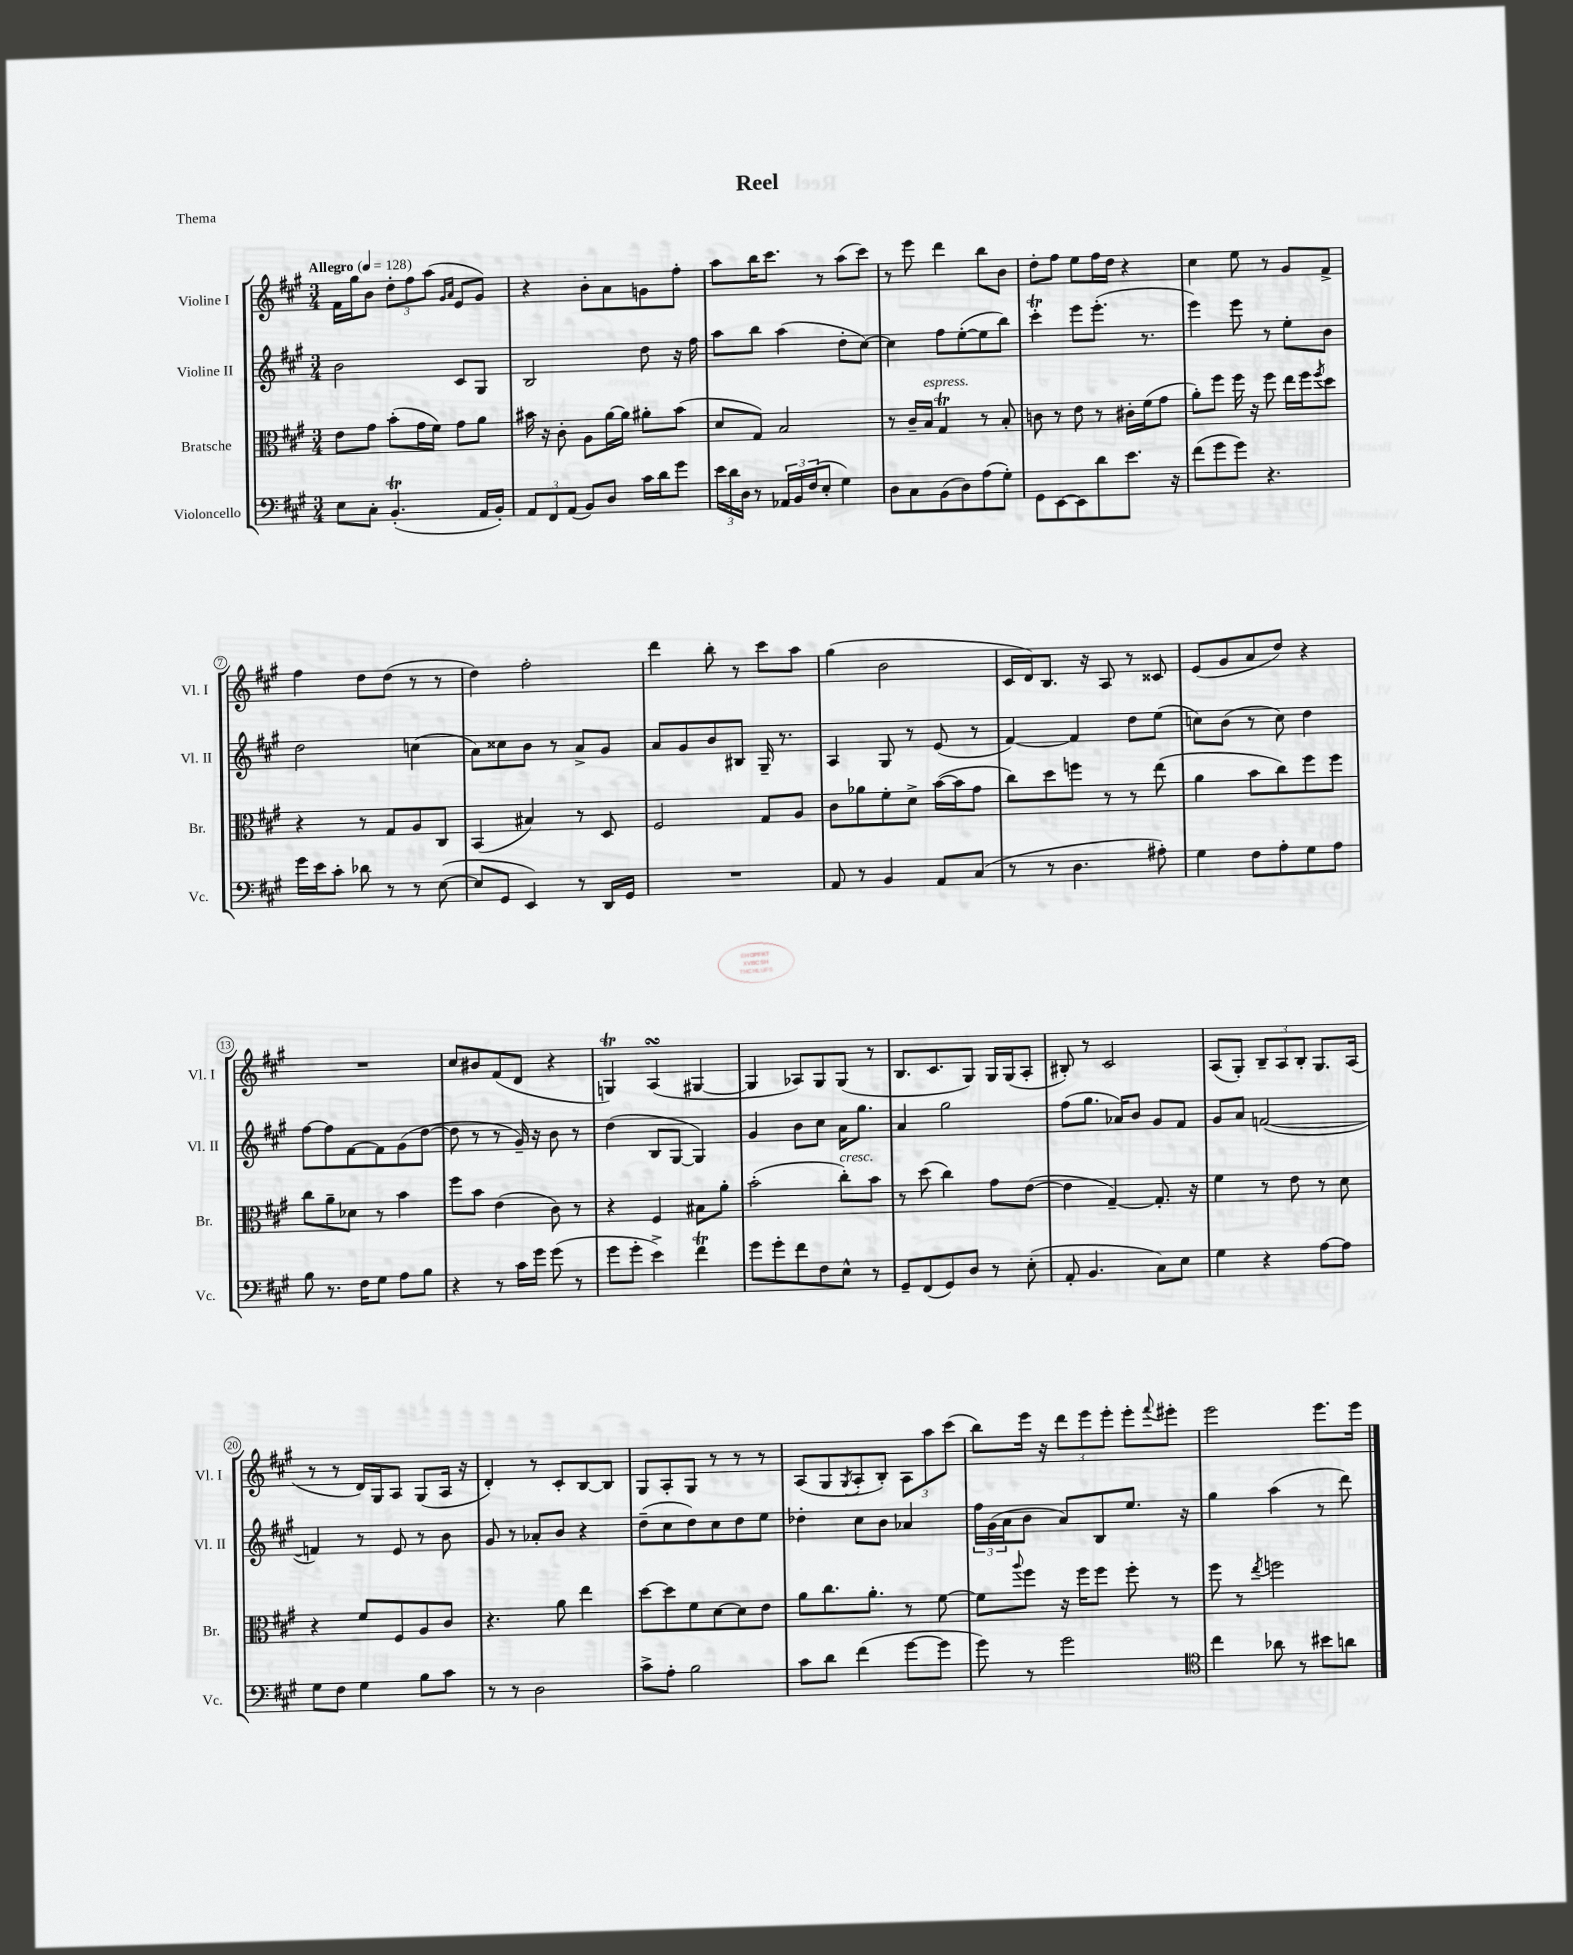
\header { title = "Reel" piece = "Thema" }
<<
\new StaffGroup <<
\new Staff = "s0" \with { instrumentName = "Violine I" shortInstrumentName = "Vl. I" } {
    \clef treble \key a \major \numericTimeSignature \time 3/4 \tempo "Allegro" 4 = 128
    fis'16 gis''16 b'8 \tuplet 3/2 { d''8-. fis''8 a''8( } \grace { gis'16 a'16 } e'8 gis'8) |
    r4 b'8-. a'8 g'8 fis''8-. |
    a''8 b''16 cis'''8. r8 a''8( cis'''8) |
    r8 e'''8 d'''4 b''8 b'8 |
    d''8-. fis''8 e''8 fis''16 d''16 r4 |
    cis''4 e''8 r8 gis'8 fis'8-> |
    fis''4 d''8 d''8( r8 r8 |
    d''4) fis''2-. |
    d'''4 b''8-. r8 cis'''8 a''8 |
    gis''4( b'2 |
    cis'16 d'16) b8. r16 a8 r8 cisis'8 |
    e'8( gis'8 a'8 d''8) r4 |
    R2. |
    cis''8 bis'8 fis'8( d'8 r4 |
    g4\trill) a4\turn( gis4~ |
    gis4 aes8) gis8 gis8( r8 |
    b8. cis'8. gis8) gis16 gis16( a8-. |
    bis8-.) r8 cis'2 |
    a8( gis8-.) \tuplet 3/2 { b8-- a8 b8-. } gis8. a16( |
    r8 r8 d'16) gis16 a8 gis8( a16 r16 |
    d'4-.) r8 cis'8-. b8~ b8 |
    gis8 a8-. gis8 r8 r8 r8 |
    a8( gis8 \acciaccatura { gis8 } a8-. b8-.) \tuplet 3/2 { a8 a''8 cis'''8( } |
    b''8) e'''16 r16 \tuplet 3/2 { d'''8 e'''8 e'''8-. } e'''8-. \appoggiatura { fis'''8 } eis'''8-. |
    e'''2 e'''8. e'''16 \bar "|." |
}
\new Staff = "s1" \with { instrumentName = "Violine II" shortInstrumentName = "Vl. II" } {
    \clef treble \key a \major \numericTimeSignature \time 3/4
    b'2 cis'8 gis8 |
    b2 d''8 r16 fis''16 |
    a''8 b''8 a''4( d''8-. cis''8~) |
    cis''4 fis''8 e''8~-.( e''8 b''8) |
    cis'''4-.\trill e'''8 e'''8.-.( r8. |
    e'''4) e'''8 r8 e''8-. b'8 |
    d''2 c''4( |
    a'8) cisis''8 b'8 r8 a'8-> gis'8 |
    a'8 gis'8 b'8 bis8 gis16-- r8. |
    a4 gis8 r8 e'8( r8 |
    fis'4~) fis'4 d''8 e''8( |
    c''8) b'8( r8 c''8) d''4 |
    fis''8~ fis''8 fis'8~ fis'8 gis'8( d''8~ |
    d''8 r8 r8 gis'16--) r16 b'8 r8 |
    d''4( b8 gis8~ gis4) |
    gis'4 b'8 cis''8 a'16 gis''8. |
    a'4 gis''2 |
    fis''8( gis''8. aes'16) b'8 gis'8 fis'8 |
    gis'8 a'8 f'2~( |
    f'4) r8 e'8 r8 b'8 |
    gis'8 r8 aes'8-. b'8 r4 |
    d''8--( cis''8 d''8) cis''8 d''8 e''8 |
    des''4-. cis''8 b'8 aes'4 |
    \tuplet 3/2 { fis''16 gis'16( a'16 } b'8 a'8) b8 e''8. r16 |
    gis''4 a''4( r8 d'''8) \bar "|." |
}
\new Staff = "s2" \with { instrumentName = "Bratsche" shortInstrumentName = "Br." } {
    \clef alto \key a \major \numericTimeSignature \time 3/4
    e'8 gis'8 b'8-.( gis'16 fis'16) gis'8 a'8 |
    bis'16 r16 cis'8-. a8 a'16~ a'16 ais'8-. bis'8( |
    d'8 gis8) b2 |
    r8 cis'16-- b16^\markup { \italic "espress." } gis4\trill r8 b8-. |
    c'8 r8 e'8 r8 cis'16-. fis'16( gis'8 |
    a'8-.) fis''8 fis''16 r16 fis''8 e''16 fis''16 \acciaccatura { fis''8 } d''8 |
    r4 r8 gis8 a8 cis8 |
    b,4( bis4) r8 d8 |
    fis2 gis8 a8 |
    cis'8 aes'8 fis'8-. d'8-> b'16~( b'16 gis'8 |
    cis''8) d''8 f''8 r8 r8 e''8( |
    a'4 b'8 cis''8) fis''8 fis''8 |
    cis''8 a'8-- des'8 r8 b'4 |
    fis''8 b'8 e'4( cis'8) r8 |
    r4 fis4 bis8 a'8-. |
    b'2-.( cis''8-.^\markup { \italic "cresc." }) b'8 |
    r8 d''8( cis''4) gis'8 e'8~( |
    e'4 gis4~--) gis8.-. r16 |
    fis'4 r8 e'8 r8 d'8 |
    r4 fis'8 fis8 a8 cis'8 |
    r4. a'8 e''4 |
    d''8~ d''8 fis'8 d'8~ d'8 e'8 |
    a'8 cis''8. a'8.-. r8 fis'8~ |
    fis'8 \appoggiatura { a''8 } fis''8 r16 fis''16 fis''8 fis''8-. r8 |
    fis''8 r8 \acciaccatura { e''8 } f''2 \bar "|." |
}
\new Staff = "s3" \with { instrumentName = "Violoncello" shortInstrumentName = "Vc." } {
    \clef bass \key a \major \numericTimeSignature \time 3/4
    e8 cis8-. b,4.-.\trill( a,16 b,16-.) |
    \tuplet 3/2 { a,8 fis,8 a,8( } b,8) d8 cis'16 d'16 gis'8 |
    \tuplet 3/2 { e'16 d'16 d16 } r8 \tuplet 3/2 { aes,16 b,16 fis16( } e8-. gis4) |
    d8 cis8 b,8( d8) a8( gis8-.) |
    gis,8 e,8~ e,8 d'8 e'8. r16 |
    fis'8( gis'8 gis'8) r4. |
    gis'16 e'16 cis'8-. des'8 r8 r8 e8~( |
    e8 gis,8 e,4) r8 d,16 gis,16 |
    R2. |
    a,8 r8 b,4 a,8 cis8( |
    r8 r8 d4. ais8-.) |
    gis4 fis8 a8-. gis8 a8 |
    b8 r8. fis16 gis8 a8 b8 |
    r4 r8 cis'16 gis'16 gis'8( r8 |
    gis'8 gis'8-. e'4->) fis'4\trill |
    gis'8 gis'8-. fis'8 fis8 e8-^ r8 |
    gis,8-- fis,8( gis,8) d8 r8 e8-.( |
    a,8-. b,4. cis8) e8 |
    gis4 r4 a8~ a8 |
    gis8 fis8 gis4 b8 cis'8 |
    r8 r8 d2 |
    cis'8-> a8-. b2 |
    cis'8 d'8 fis'4( gis'8~ gis'8 |
    gis'8) r8 gis'2 |
    \clef tenor cis''4 aes'8 r8 bis'8 a'8 \bar "|." |
}
>>
>>
\layout { \context { \Score \override BarNumber.stencil = #(make-stencil-circler 0.1 0.3 ly:text-interface::print) } }
